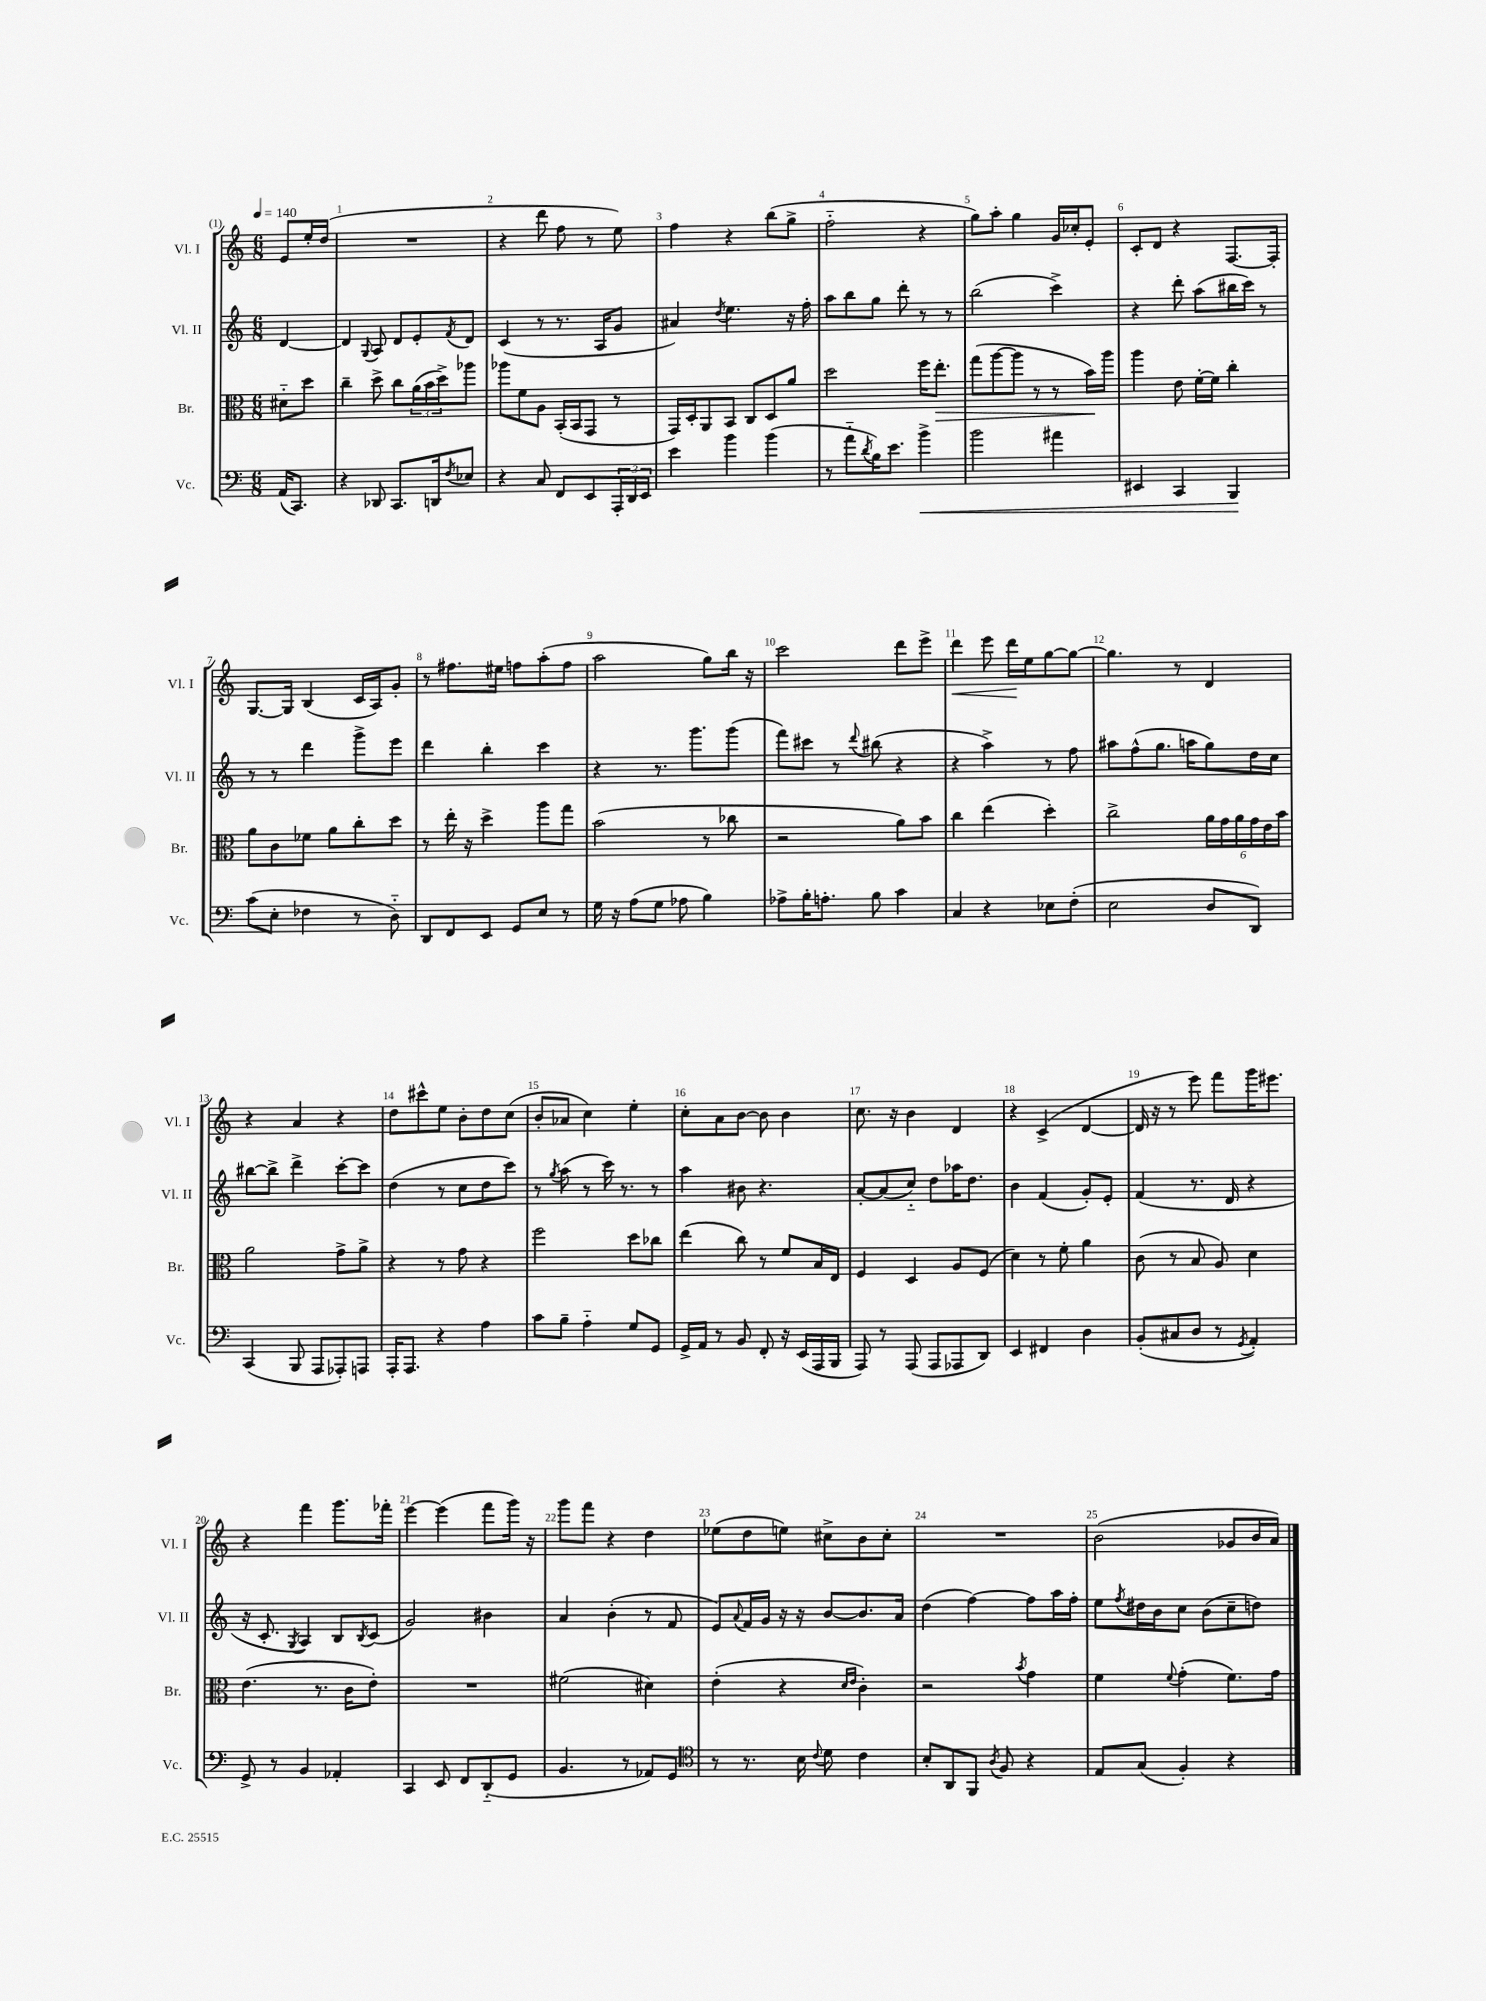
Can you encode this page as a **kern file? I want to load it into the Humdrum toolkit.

**kern	**kern	**kern	**kern
*staff4	*staff3	*staff2	*staff1
*clefF4	*clefC3	*clefG2	*clefG2
*k[]	*k[]	*k[]	*k[]
*M6/8	*M6/8	*M6/8	*M6/8
*MM140	*MM140	*MM140	*MM140
(16AA	8d#'~	[4d	8e
8.CC)	.	.	.
.	8dd	.	16ee'
.	.	.	(16dd
=	=	=	=
4r	4cc~	4d]	2.r
.	.	8qqG	.
8DD-	8dd^	8A	.
8.CC	8cc	8d	.
.	(24a	8e'	.
.	24b	.	.
16DD	.	.	.
.	24dd^)	.	.
8qF	.	8qf	.
8E-	8aa-	8d	.
=	=	=	=
4r	8aa-	(4c	4r
.	8f	.	.
8C	8A	8r	8ddd
8FF	(16BB'	8.r	8ff
.	16BB	.	.
8EE	8GG	.	8r
.	.	16A	.
24AAA'	8r	8g	8ee)
24DD	.	.	.
24EE	.	.	.
=	=	=	=
4e	16GG)	4a#)	4ff
.	16D'	.	.
.	8AA	.	.
.	.	8qdd	.
4b	8BB	4.ee	4r
.	8C	.	.
(4b	8D	.	(8bb
.	8a	16r	8gg^
.	.	16ff'	.
=	=	=	=
8r	2dd	8aa	2ff'~
8a'~	.	8bb	.
8qd	.	.	.
16B)	.	8gg	.
8.e	.	.	.
.	.	8ddd'	.
4b^	16ff	8r	4r
.	8.ee'	.	.
.	.	8r	.
=	=	=	=
2b	(8gg	(2bb	8gg)
.	[8aa	.	8aa'
.	8aa]	.	4gg
.	8r	.	.
4a#	8r	4ccc^)	16g
.	.	.	16cc-'
.	16b)	.	8e'
.	16aa	.	.
=	=	=	=
4EE#	4aa	4r	8c'
.	.	.	8d
4CC	8e	8ddd'	4r
.	[16f'	(8aa	.
.	16f]	.	.
4BBB	4cc'	16bb#	[8.F
.	.	16ccc)	.
.	.	8r	.
.	.	.	16F']
=	=	=	=
(8c	8a	8r	[8.G
8E'	8c	8r	.
.	.	.	16G]
4F-	8f-	4ddd	(4B
.	8a	.	.
8r	8cc'	8ggg^	16c
.	.	.	16A)
8D'~)	8dd	8eee	8g'
=	=	=	=
8DD	8r	4ddd	8r
8FF	16ee'	.	8.ff#
.	16r	.	.
8EE	4dd^	4bb'	.
.	.	.	16ee#
8GG	.	.	8ff
8E	8aa	4ccc	(8aa'
8r	8gg	.	8ff
=	=	=	=
16G	(2b	4r	2aa
16r	.	.	.
(8A	.	.	.
8G	.	8.r	.
8A-	.	.	.
.	.	8.ggg	.
4B)	8r	.	8gg)
.	8cc-	(8ggg	16bb
.	.	.	16r
=	=	=	=
8A-^	2r	8fff)	2ccc
16B'	.	8ccc#	.
8.A'	.	.	.
.	.	8r	.
.	.	8qqddd	.
8B	.	(8bb#	.
4c	8a)	4r	8ddd
.	8b	.	8eee^
=	=	=	=
4C	4cc	4r	4ddd
4r	(4ee	4aa^)	8eee
.	.	.	16ddd
.	.	.	16ee
8E-	4dd')	8r	[8gg
(8F'	.	8ff	8gg_
=	=	=	=
2E	2cc^	8aa#	4.gg]
.	.	(8ff^^	.
.	.	8.gg	.
.	.	.	8r
.	.	16aa	.
8D	24a	8gg)	4d
.	24g	.	.
.	24a	.	.
8DD)	24g	16dd	.
.	24e	.	.
.	.	16cc	.
.	24b	.	.
=	=	=	=
(4CC	2a	[8bb#	4r
.	.	8bb#^]	.
8BBB	.	4ddd^	4a
8AAA	.	.	.
8AAA-')	8g^	[8ccc'	4r
8AAA	8a^	8ccc]	.
=	=	=	=
16AAA'	4r	(4dd	8dd
8.AAA	.	.	.
.	.	.	8ccc#^^
4r	8r	8r	8ee
.	8g	8cc	8b'
4A	4r	8dd	8dd
.	.	8ccc)	(8cc
=	=	=	=
8c	2ff	8r	8b'
.	.	8qgg	.
8B~	.	(8aa	8a-
4A'~	.	8r	4cc)
.	.	16ccc)	.
.	.	8.r	.
8G	8dd	.	4ee'
8GG	8cc-	8r	.
=	=	=	=
16GG^	(4ee	4aa	8cc'
16AA	.	.	.
8r	.	.	8a
8BB	8cc)	8b#	[8b
8FF'	8r	4.r	8b]
16r	8f	.	4b
(16EE	.	.	.
16AAA	16B	.	.
16BBB	16E	.	.
=	=	=	=
8AAA)	4F	[8a'	8.cc
8r	.	(8a]	.
.	.	.	16r
(8AAA	4D	8cc'~)	4b
8AAA	.	8dd	.
8AAA-	8A	16aa-	4d
.	.	8.dd	.
8DD)	(8F	.	.
=	=	=	=
4EE	4d)	4b	4r
4FF#	8r	(4f	(4c^
.	8f'	.	.
4D	4a	8g')	[4d
.	.	8e'	.
=	=	=	=
(8BB'	(8c	(4f	16d]
.	.	.	16r
8C#	8r	.	8r
8D	8B	8.r	8eee)
8r	8A)	.	8fff
.	.	16d	.
8qGG	.	.	.
4AA')	4d	4r	16ggg
.	.	.	8.eee#
=	=	=	=
8GG^	(4.e	16r	4r
.	.	8.c'	.
8r	.	.	.
.	.	8qG	.
4BB	.	4A)	4fff
.	8.r	.	.
4AA-'	.	8B	8.ggg
.	16c	.	.
.	.	8qB	.
.	8e')	(8c	.
.	.	.	16fff-'
=	=	=	=
4CC	2.r	2g)	[4eee
8EE	.	.	(4eee]
8FF	.	.	.
(8DD'~	.	4b#	8fff
8GG	.	.	16ggg)
.	.	.	16r
=	=	=	=
4.BB	(2f#	4a	8ggg
.	.	.	8fff
.	.	(4b'	4r
8r	.	.	.
8AA-)	4d#)	8r	4dd
8GG	.	8f	.
=	=	=	=
*clefC4	*	*	*
8r	(4e'	8e)	(8ee-
.	.	8qqa	.
8.r	.	16f	8dd
.	.	16g	.
.	4r	16r	8ee)
16B	.	16r	.
8qqc	.	.	.
8d	.	[8b	8cc#^
.	16qqd	.	.
.	16qqe	.	.
4c	4c')	8.b]	8b
.	.	.	8cc#'
.	.	16a	.
=	=	=	=
8B'	2r	(4dd	2.r
8AA	.	.	.
8FF	.	[4ff)	.
8qA	.	.	.
8F	.	.	.
.	8qb	.	.
4r	4g	8ff]	.
.	.	16aa	.
.	.	16ff'	.
=	=	=	=
8E	4f	8ee	(2b
.	.	8qff	.
(8G	.	16dd#	.
.	.	16b	.
.	8qqf	.	.
4F')	(4g'	8cc	.
.	.	(8b	.
4r	8.f)	8cc~	8g-
.	.	8dd)	16b
.	16g	.	16a)
==	==	==	==
*-	*-	*-	*-
